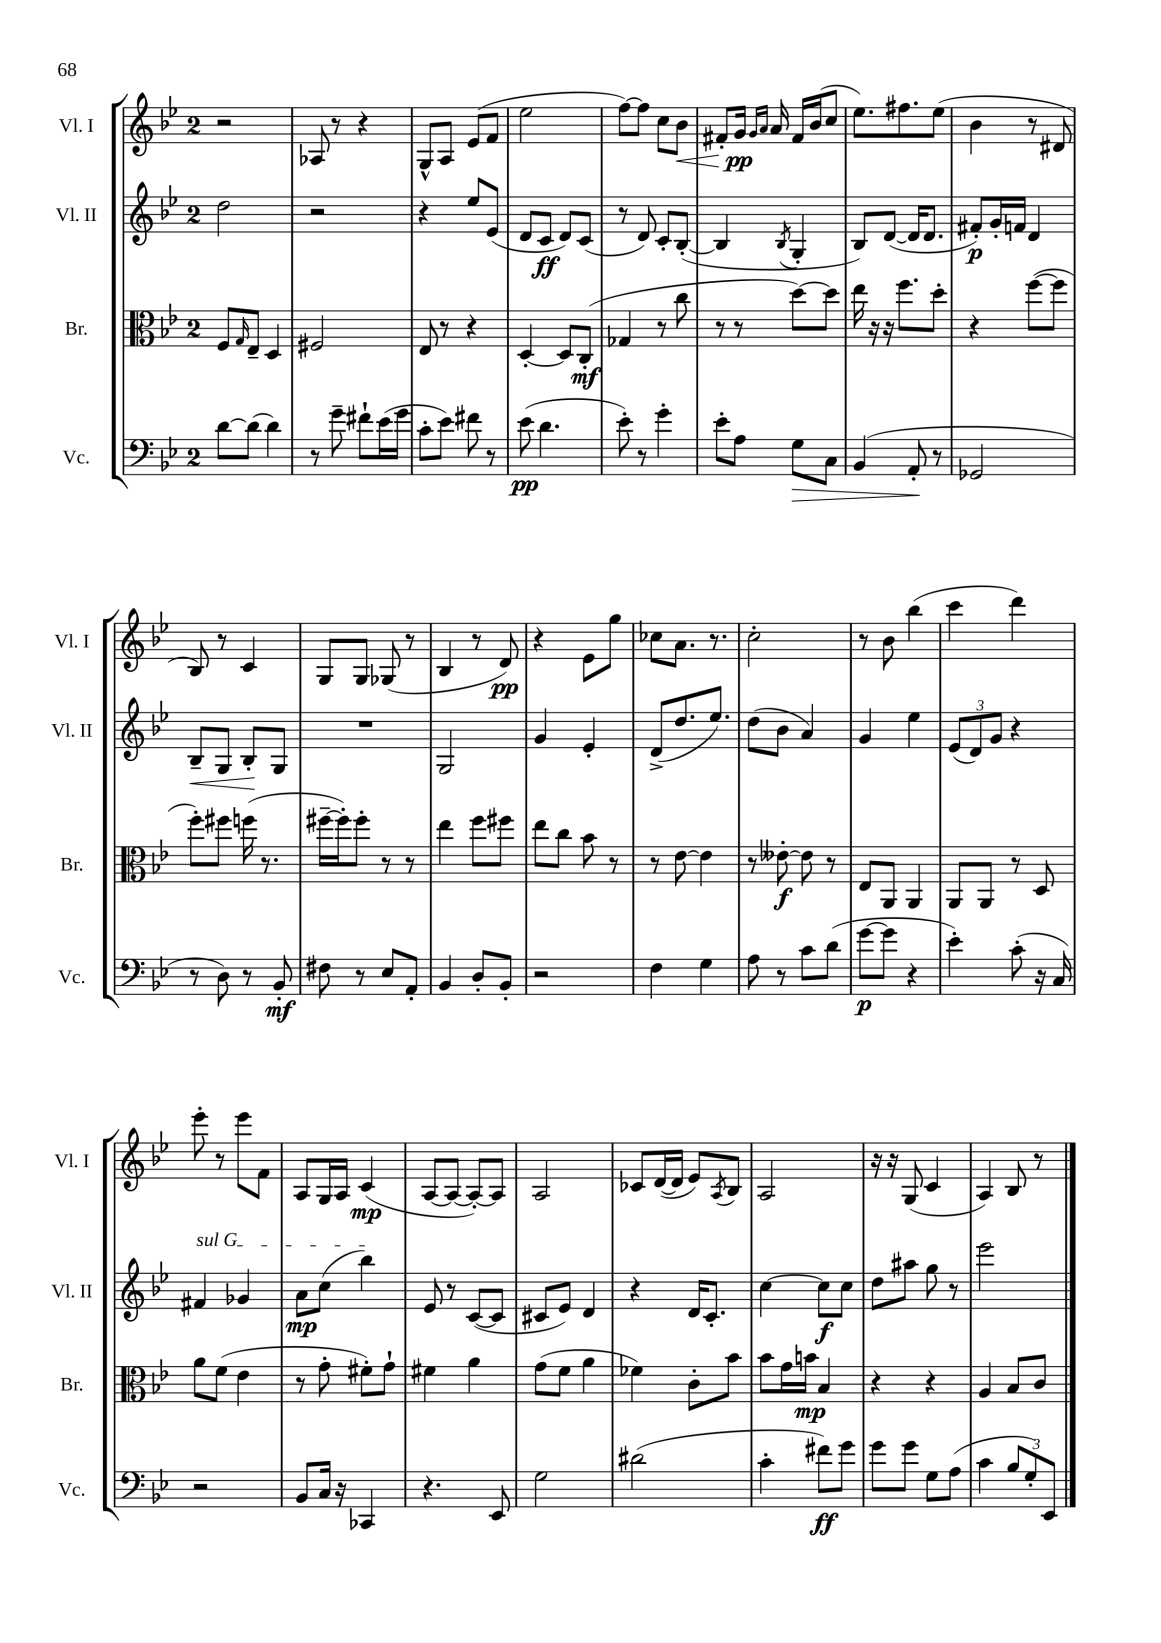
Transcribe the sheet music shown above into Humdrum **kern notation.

**kern	**kern	**kern	**kern
*staff4	*staff3	*staff2	*staff1
*clefF4	*clefC3	*clefG2	*clefG2
*k[b-e-]	*k[b-e-]	*k[b-e-]	*k[b-e-]
*M2/4	*M2/4	*M2/4	*M2/4
[8d\L	8F/L	2dd\	2r
.	16qqG/	.	.
(8d\]J	8E-~/J	.	.
4d\)	4D/	.	.
=	=	=	=
8r	2F#/	2r	8A-/
8g~\	.	.	8r
8f#`\L	.	.	4r
(16e-\L	.	.	.
16g\JJ	.	.	.
=	=	=	=
8c'\L	8E-/	4r	8G^^/L
8e-\J)	8r	.	8A/J
8f#\	4r	8ee-/L	(8e-/L
8r	.	(8e-/J	8f/J
=	=	=	=
(8e-\	[4D'/	8d/L	2ee-\
4.d\	.	8c/J	.
.	8D/]L	8d/L)	.
.	(8C'/J	(8c/J	.
=	=	=	=
8e-'\)	4G-/	8r	[8ff\L)
8r	.	8d/)	8ff\]J
4g'\	8r	8c'/L	8cc\L
.	8cc\	([8B-'/J	8b-\J
=	=	=	=
8e-'\L	8r	4B-/]	8f#'/L
8A\J	8r	.	16g/Jk
.	.	.	16qqg/LL
.	.	.	16qqa/JJ
.	.	.	16a/
.	.	8qB-/	.
8G\L	[8dd\L)	4G'/	16f#/LL
.	.	.	(16b-/J
8C\J	8dd\]J	.	8cc/J
=	=	=	=
(4BB-/	16ee-\	8B-/L)	8.ee-\L)
.	16r	.	.
.	16r	([8d/J	.
.	8.ff\L	.	8.ff#\
8AA'/	.	16d/]LK	.
.	.	8.d/J	.
8r	8dd'\J	.	(8ee-\J
=	=	=	=
2GG-/	4r	8f#'/L)	4b-\
.	.	16g'/L	.
.	.	16f/JJ	.
.	([8ff\L	4d/	8r
.	8ff\]J	.	8d#/
=	=	=	=
8r	8ff'\L)	8B-~/L	8B-/)
8D\)	8ff#\J	8G/J	8r
8r	(16ff\	8B-'/L	4c/
.	8.r	.	.
8BB-'/	.	8G/J	.
=	=	=	=
8F#\	[16ff#~\LL	2r	8G/L
.	16ff#'\]J)	.	.
8r	8ff#'\J	.	8G/J
8E-/L	8r	.	(8G-/
8AA'/J	8r	.	8r
=	=	=	=
4BB-/	4ee-\	2G/	4B-/
8D'/L	8ff\L	.	8r
8BB-'/J	8ff#\J	.	8d/)
=	=	=	=
2r	8ee-\L	4g/	4r
.	8cc\J	.	.
.	8b-\	4e-'/	8e-\L
.	8r	.	8gg\J
=	=	=	=
4F\	8r	(8d^/L	8cc-\L
.	[8e-\	8.dd/	8.a\J
4G\	4e-\]	.	.
.	.	8.ee-/J)	8.r
=	=	=	=
8A\	8r	(8dd\L	2cc'\
8r	[8e--'\	8b-\J	.
8c\L	8e--\]	4a/)	.
(8d\J	8r	.	.
=	=	=	=
[8g\L	8E-/L	4g/	8r
8g\]J	8AA/J	.	8b-\
4r	4AA/	4ee-\	(4bb-\
=	=	=	=
4e-'\)	8AA/L	(12e-/L	4ccc\
.	.	12d/)	.
.	8AA/J	.	.
.	.	12g/J	.
(8c'\	8r	4r	4ddd\)
16r	8D/	.	.
16C/)	.	.	.
=	=	=	=
2r	8a\L	4f#/	8eee-'\
.	(8f\J	.	8r
.	4e-\	4g-/	8eee-\L
.	.	.	8f\J
=	=	=	=
8BB-/L	8r	8a\L	8A/L
16C/Jk	8g'\	(8cc\J	16G/L
16r	.	.	16A/JJ
4CC-/	8f#'\L)	4bb-\)	(4c/
.	8g`\J	.	.
=	=	=	=
4.r	4f#\	8e-/	[8A/L
.	.	8r	8A/_J
.	4a\	([8c/L	8A'/_L)
8EE-/	.	8c/]J	8A/]J
=	=	=	=
2G\	(8g\L	8c#/L	2A/
.	8f\J	8e-/J)	.
.	4a\	4d/	.
=	=	=	=
(2d#\	4f-\)	4r	8c-/L
.	.	.	([16d/L
.	.	.	16d/]JJ
.	8c'\L	16d/LK	8e-/L)
.	.	8.c'/J	.
.	.	.	8qA/
.	8b-\J	.	8B-/J
=	=	=	=
4c'\	8b-\L	[4cc\	2A/
.	16g\L	.	.
.	16b\JJ	.	.
8f#\L)	4B-/	8cc\]L	.
8g\J	.	8cc\J	.
=	=	=	=
8g\L	4r	8dd\L	16r
.	.	.	16r
8g\J	.	8aa#\J	(8G/
8G\L	4r	8gg\	4c/
(8A\J	.	8r	.
=	=	=	=
4c\	4A/	2eee-\	4A/)
12B-/L	8B-/L	.	8B-/
12G'/)	.	.	.
.	8c/J	.	8r
12EE-/J	.	.	.
==	==	==	==
*-	*-	*-	*-
